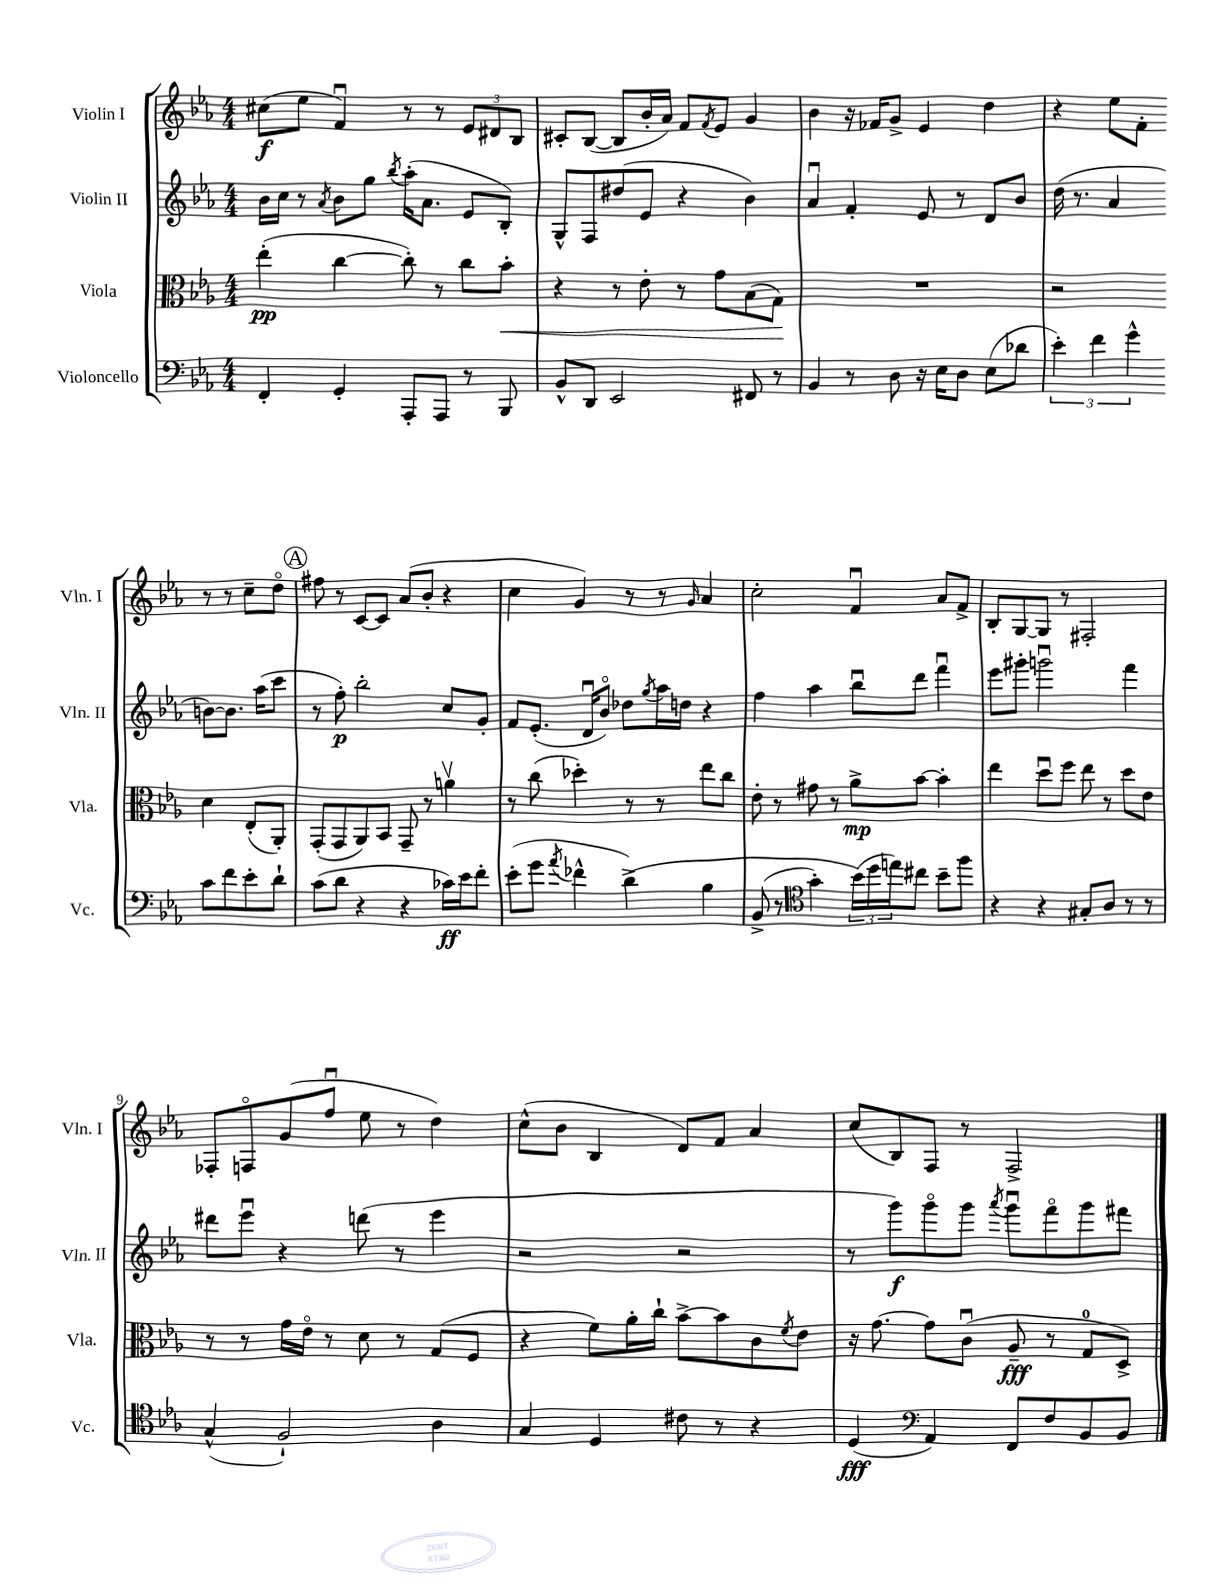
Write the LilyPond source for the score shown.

<<
\new StaffGroup <<
\new Staff = "s0" \with { instrumentName = "Violin I" shortInstrumentName = "Vln. I" } {
    \clef treble \key ees \major \numericTimeSignature \time 4/4
    cis''8\f( ees''8 f'4\downbow) r8 r8 \tuplet 3/2 { ees'8 dis'8 bes8 } |
    cis'8-. bes8~( bes8 bes'16-. aes'16) f'8 \acciaccatura { f'8 } ees'8 g'4 |
    bes'4 r16 fes'16 g'8-> ees'4 d''4 |
    r4 ees''8 f'8-. r8 r8 c''8-- d''8\flageolet |
    \mark \markup { \circle "A" } fis''8 r8 c'8~ c'8 aes'8( bes'8-. r4 |
    c''4 g'4) r8 r8 \grace { g'16 } aes'4 |
    c''2-. f'4\downbow aes'8 f'8-> |
    bes8-. g8~ g8 r8 fis2-. |
    fes8-. f8\flageolet g'8( f''8\downbow ees''8 r8 d''4) |
    c''8-^( bes'8 bes4 d'8) f'8 aes'4 |
    c''8( bes8) f8 r8 f2-> \bar "|." |
}
\new Staff = "s1" \with { instrumentName = "Violin II" shortInstrumentName = "Vln. II" } {
    \clef treble \key ees \major \numericTimeSignature \time 4/4
    bes'16 c''16 r8 \acciaccatura { aes'8 } bes'8 g''8 \acciaccatura { bes''8 } aes''16-.( aes'8. ees'8 bes8-.) |
    g8-^ f8 dis''8( ees'8 r4 bes'4) |
    aes'4\downbow f'4-. ees'8 r8 d'8 bes'8 |
    d''16( r8. aes'4 b'8~) b'8. aes''16( c'''8 |
    \mark \markup { \circle "A" } r8 f''8-.\p) bes''2-. c''8 g'8-. |
    f'8 ees'8.-.( d'16\downbow bes'8\flageolet) des''8 \acciaccatura { g''8 } aes''16 d''16 r4 |
    f''4 aes''4 bes''8\downbow d'''8 f'''4\downbow |
    ees'''8 gis'''8-. g'''2\downbow f'''4 |
    dis'''8 ees'''8\downbow r4 d'''8( r8 ees'''4 |
    r2 r2 |
    r8 g'''8\f) g'''8\flageolet g'''8 \acciaccatura { aes'''8 } g'''8\downbow f'''8\flageolet g'''8 fis'''8 \bar "|." |
}
\new Staff = "s2" \with { instrumentName = "Viola" shortInstrumentName = "Vla." } {
    \clef alto \key ees \major \numericTimeSignature \time 4/4
    ees''4-.\pp( c''4~ c''8-.) r8 c''8 bes'8-.\< |
    r4 r8 ees'8-. r8 g'8 bes8( g8\!) |
    R1 |
    r2 d'4 ees8-.( aes,8-.) |
    \mark \markup { \circle "A" } g,8-.( g,8 aes,8) bes,8 g,8-- r8 a'4\upbow |
    r8 c''8( des''4-.) r8 r8 ees''8 c''8 |
    ees'8-. r8 gis'8 r8 aes'8->\mp bes'8~ bes'4-. |
    ees''4 d''8\downbow f''8 ees''8 r8 d''8 ees'8 |
    r8 r8 g'16 ees'16\flageolet r8 d'8 r8 g8( f8 |
    r4 f'8) aes'16-. c''16-! bes'8~-> bes'8 c'8 \acciaccatura { f'8 } ees'8 |
    r16 g'8.~ g'8 c'8\downbow( aes8--\fff r8 g8-0 d8->) \bar "|." |
}
\new Staff = "s3" \with { instrumentName = "Violoncello" shortInstrumentName = "Vc." } {
    \clef bass \key ees \major \numericTimeSignature \time 4/4
    f,4-. g,4-. aes,,8-. aes,,8 r8 bes,,8 |
    bes,8-^ d,8 ees,2 fis,8 r8 |
    bes,4 r8 d8 r16 ees16 d8 ees8( des'8 |
    \tuplet 3/2 { ees'4-.) f'4 g'4-^ } c'8 f'8 ees'8-. d'8-! |
    \mark \markup { \circle "A" } c'8( d'8 r4 r4 ces'16\ff) ees'16 f'8-. |
    ees'8-.( g'8 \acciaccatura { aes'8 } fes'4-^ d'4->)\( bes4 |
    bes,8->( r8 \clef tenor g'4-.) \tuplet 3/2 { bes'16(\) d''16 e''16) } cis''8 bes'8-- f''8 |
    r4 r4 gis8-. aes8 r8 r8 |
    g4-^( f2-!) aes4 |
    g4 d4 cis'8 r8 r4 |
    d4\fff( \clef bass aes,4) f,8 f8 bes,8 bes,8 \bar "|." |
}
>>
>>
